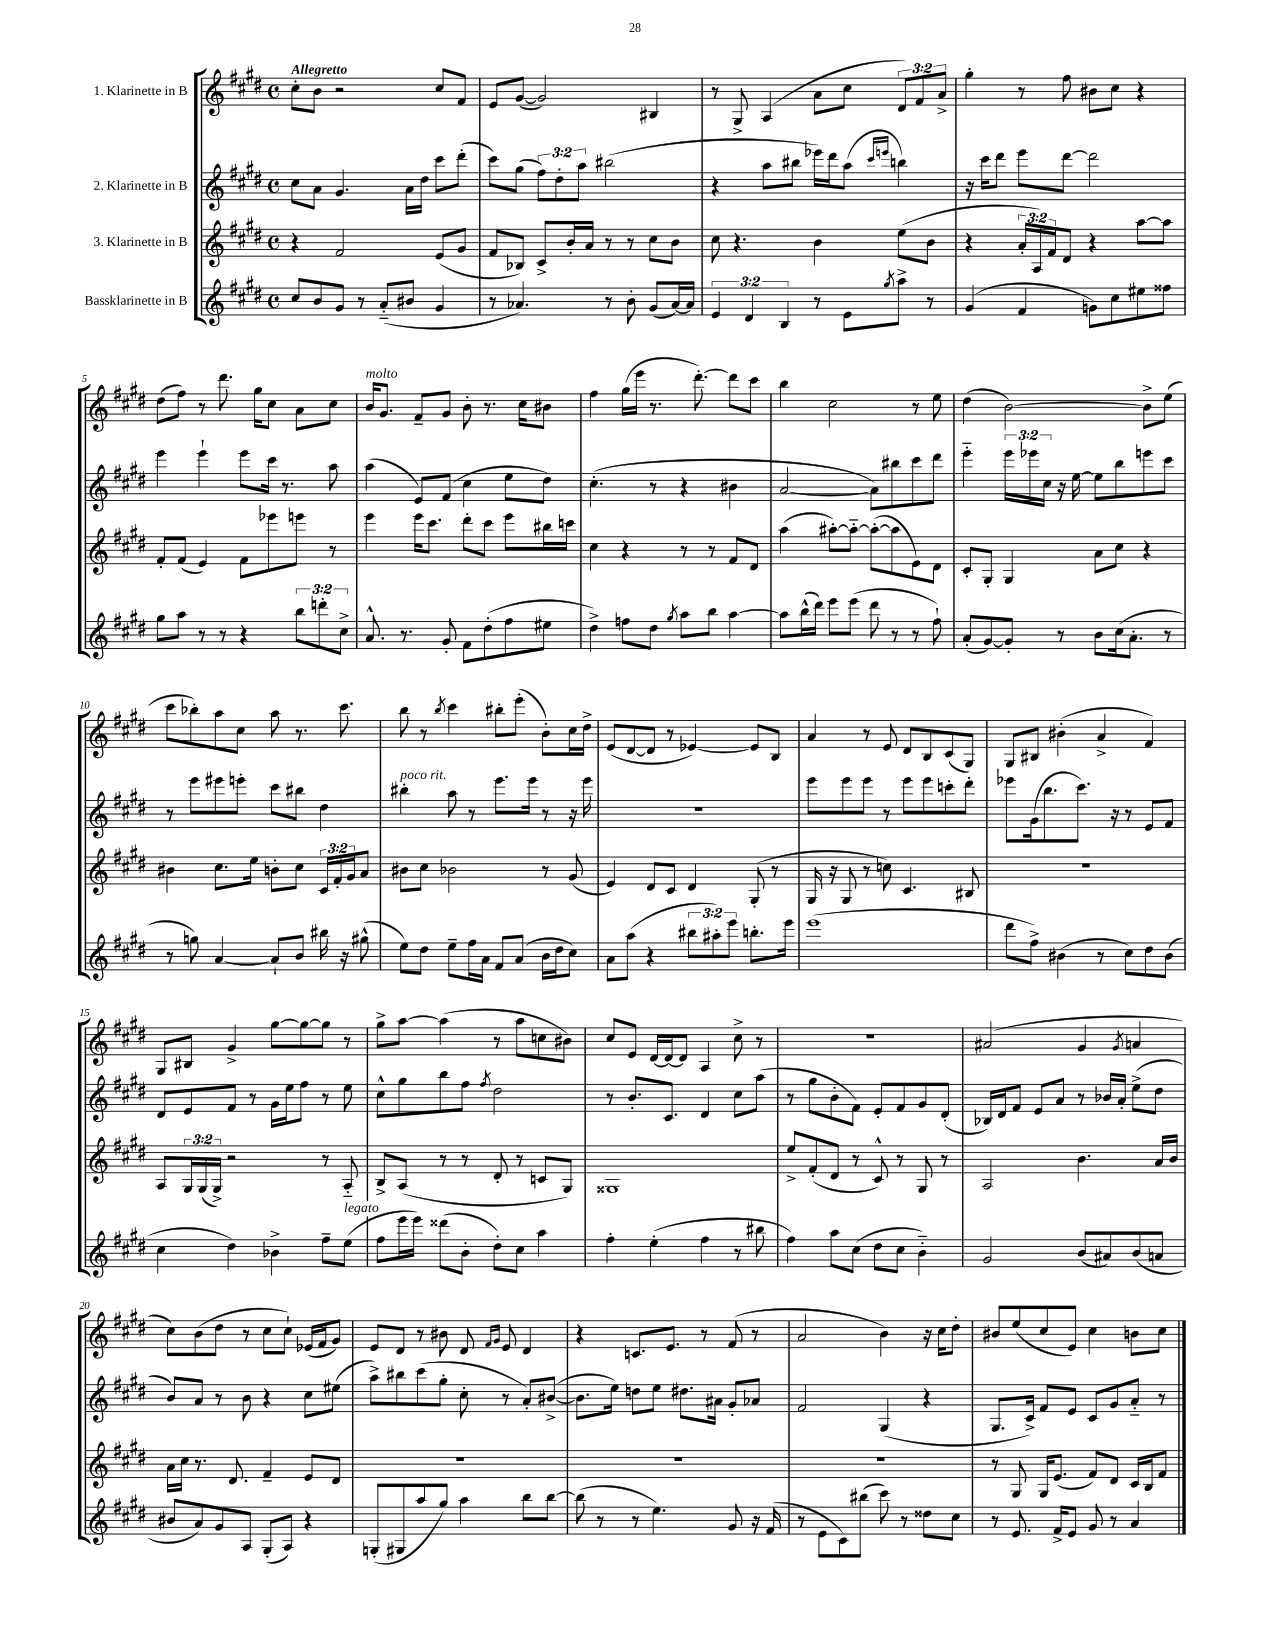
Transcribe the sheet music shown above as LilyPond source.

<<
\new StaffGroup <<
\new Staff = "s0" \with { instrumentName = "1. Klarinette in B" } {
    \clef treble \key e \major \defaultTimeSignature \time 4/4 \override Staff.TupletNumber.text = #tuplet-number::calc-fraction-text \tempo "Allegretto"
    cis''8-. b'8 r2 cis''8 fis'8 |
    e'8 gis'8~( gis'2) bis4 |
    r8 gis8-> a4( a'8 cis''8 \tuplet 3/2 { dis'8) fis'8 a'8-> } |
    gis''4-. r8 fis''8 bis'8 cis''8 r4 |
    dis''8( fis''8) r8 dis'''8. gis''16 cis''8 a'8 cis''8 |
    b'16^\markup { \italic "molto" } gis'8. fis'8-- gis'8 b'8-. r8. cis''16 bis'8 |
    fis''4 gis''16( e'''16 r8. dis'''8.~-.) dis'''8 cis'''8 |
    b''4 cis''2 r8 e''8 |
    dis''4( b'2~) b'8-> e''8( |
    cis'''8 bes''8-.) a''8 cis''8 a''8 r8. cis'''8. |
    b''8 r8 \acciaccatura { b''8 } cis'''4 bis''8-. e'''8-.( b'8-.) cis''16 dis''16-> |
    e'8( dis'8~ dis'8 r8 ees'4~) ees'8 b8 |
    a'4 r8 e'8 dis'8 b8 cis'8( gis8) |
    gis8 bis8 bis'4-.( a'4-> fis'4) |
    gis8 bis8 gis'4-> gis''8~ gis''8~ gis''8 r8 |
    gis''8-> a''8~ a''4( r8 a''8 c''8 bis'8) |
    cis''8 e'8 dis'16~ dis'16~ dis'8 a4 cis''8-> r8 |
    r1 |
    ais'2( gis'4 \acciaccatura { gis'8 } a'4 |
    cis''8) b'8( dis''8 r8 cis''8 cis''8-!) ees'16( fis'16 gis'8) |
    e'8 dis'8 r8 bis'8 dis'8 \grace { fis'16 gis'16 } e'8 dis'4 |
    r4 c'8. e'8. r8 fis'8( r8 |
    a'2 b'4) r16 cis''16 dis''8-. |
    bis'8 e''8( cis''8 e'8) cis''4 b'8 cis''8 \bar "|." |
}
\new Staff = "s1" \with { instrumentName = "2. Klarinette in B" } {
    \clef treble \key e \major \defaultTimeSignature \time 4/4 \override Staff.TupletNumber.text = #tuplet-number::calc-fraction-text
    cis''8 a'8 gis'4. a'16 dis''16 cis'''8 dis'''8-.( |
    cis'''8) gis''8( \tuplet 3/2 { fis''8) dis''8-. a''8 } bis''2( |
    r4 a''8 bis''8 ees'''16) dis'''16 a''8( \grace { cis'''16 e'''16 } b''4) |
    r16 cis'''16 dis'''8 e'''8 dis'''8~ dis'''2 |
    e'''4 e'''4-! e'''8 cis'''16 r8. a''8 |
    a''4( e'8) fis'8( cis''4 e''8 dis''8) |
    cis''4.-.( r8 r4 bis'4 |
    a'2~ a'8) bis''8 cis'''8 dis'''8 |
    e'''4-_ \tuplet 3/2 { e'''16 ees'''16 cis''16 } r16 e''16~ e''8 b''8 e'''8 cis'''8 |
    r8 e'''8 eis'''8 e'''8-. cis'''8 bis''8 dis''4 |
    bis''4-.^\markup { \italic "poco rit." } a''8 r8 e'''8. e'''16 r8 r16 e'''16 |
    R1 |
    e'''8 e'''8 e'''8 r8 e'''8 e'''8 c'''8-. dis'''8-. |
    ees'''8 gis'16( b''8. cis'''8.) r16 r8 e'8 fis'8 |
    dis'8 e'8 fis'8 r8 gis'16 e''16 fis''8 r8 e''8 |
    cis''8-^ gis''8 b''8 fis''8 \acciaccatura { fis''8 } dis''2 |
    r8 b'8.-. cis'8. dis'4 cis''8 a''8( |
    r8 gis''8 b'8-. fis'8) e'8-. fis'8 gis'8 dis'8-.( |
    bes16) dis'16 fis'8 e'8 a'8 r8 bes'16 a'16-. e''8->( dis''8 |
    b'8) a'8 r8 b'8 r4 cis''8 eis''8( |
    a''8->) bis''8 cis'''8( gis''8-. cis''8-. r8 a'8-.) bis'8~->( |
    bis'8. e''16) d''8 e''8 dis''8. ais'16 gis'8-. aes'8 |
    fis'2 gis4( r4 |
    gis8. cis'16->) fis'8 e'8 cis'8 gis'8 a'8-_ r8 \bar "|." |
}
\new Staff = "s2" \with { instrumentName = "3. Klarinette in B" } {
    \clef treble \key e \major \defaultTimeSignature \time 4/4 \override Staff.TupletNumber.text = #tuplet-number::calc-fraction-text
    r4 fis'2 e'8( gis'8 |
    fis'8 bes8) cis'8-> b'16-. a'16 r8 r8 cis''8 b'8 |
    cis''8 r4. b'4 e''8( b'8 |
    r4 \tuplet 3/2 { a'16-. a16) fis'16 } dis'8 r4 a''8~ a''8 |
    fis'8-. fis'8( e'4) fis'8 ees'''8 e'''8 r8 |
    e'''4 e'''16 cis'''8. dis'''8-. cis'''8 e'''8 bis''16 c'''16 |
    cis''4 r4 r8 r8 fis'8 dis'8 |
    a''4( ais''8~-.) ais''8~-_ ais''8~-.( ais''8 e'8) dis'8 |
    cis'8-. gis8-. gis4 a'8 cis''8 r4 |
    bis'4 cis''8. e''16 b'8-. cis''8 \tuplet 3/2 { cis'16 fis'16-. gis'16 } a'8 |
    bis'8 cis''8 bes'2 r8 gis'8( |
    e'4) dis'8 cis'8 dis'4 gis8-.( r8 |
    gis16 r16 gis8 r8 c''8) cis'4. bis8 |
    R1 |
    a8 \tuplet 3/2 { gis16 gis16( gis16->) } r2 r8 a8-_ |
    b8-> a8( r8 r8 dis'8-. r8 c'8 gis8) |
    gisis1 |
    e''8-> fis'8-.( dis'8 r8 cis'8-^) r8 gis8 r8 |
    a2 b'4. a'16 b'16 |
    a'16 cis''16 r8. dis'8. fis'4-- e'8 dis'8 |
    r1 |
    R1 |
    R1 |
    r8 gis8 gis16 e'8.( fis'8) dis'8 cis'16 b16 fis'8 \bar "|." |
}
\new Staff = "s3" \with { instrumentName = "Bassklarinette in B" } {
    \clef treble \key e \major \defaultTimeSignature \time 4/4 \override Staff.TupletNumber.text = #tuplet-number::calc-fraction-text
    cis''8 b'8 gis'8 r8 a'8-_( bis'8 gis'4 |
    r8 aes'4.) r8 b'8-. gis'8( aes'16~) aes'16 |
    \tuplet 3/2 { e'4 dis'4 b4 } r8 e'8 \acciaccatura { gis''8 } a''8-> r8 |
    gis'4( fis'4 g'8) cis''8 eis''8 fisis''8 |
    gis''8 a''8 r8 r8 r4 \tuplet 3/2 { b''8 d'''8-. cis''8-> } |
    a'8.-^ r8. gis'8-. fis'8 dis''8-.( fis''8 eis''8 |
    dis''4->) f''8 dis''8 \acciaccatura { gis''8 } a''8 b''8 a''4~ |
    a''8 b''16-^( dis'''16) e'''8 e'''8( dis'''8 r8 r8 fis''8-!) |
    a'8-.( gis'8~) gis'8-. r8 b'8 cis''16( a'8.-. r8 |
    r8 g''8) a'4~ a'8-! b'8 bis''16 r16 gis''8-^( |
    e''8) dis''8 e''8-- fis''16 a'16 fis'8 a'8( b'16 dis''16 cis''8) |
    a'8 a''8( r4 \tuplet 3/2 { bis''8 ais''8-.) e'''8 } b''8.-. e'''16 |
    e'''1( |
    dis'''8 fis''8->) bis'4( r8 cis''8) dis''8 bis'8( |
    cis''4 dis''4) bes'4-> fis''8-- e''8^\markup { \italic "legato" }( |
    fis''8 e'''16 e'''16) disis'''8( b'8-. dis''8-.) cis''8 a''4 |
    fis''4-. e''4-.( fis''4 r8 bis''8 |
    fis''4) a''8 cis''8( dis''8 cis''8 b'4-_) |
    gis'2 b'8( ais'8) b'8( a'8 |
    bis'8 a'8) gis'8 a8 gis8-.( a8) r4 |
    g8-.( gis8 a''8 gis''8) a''4 b''8 b''8~ |
    b''8( r8 r8 e''4.) gis'8 r16 fis'16( |
    r8 e'8 cis'8) bis''8( cis'''8) r8 disis''8 cis''8 |
    r8 e'8. fis'16-> e'8 gis'8 r8 a'4 \bar "|." |
}
>>
>>
